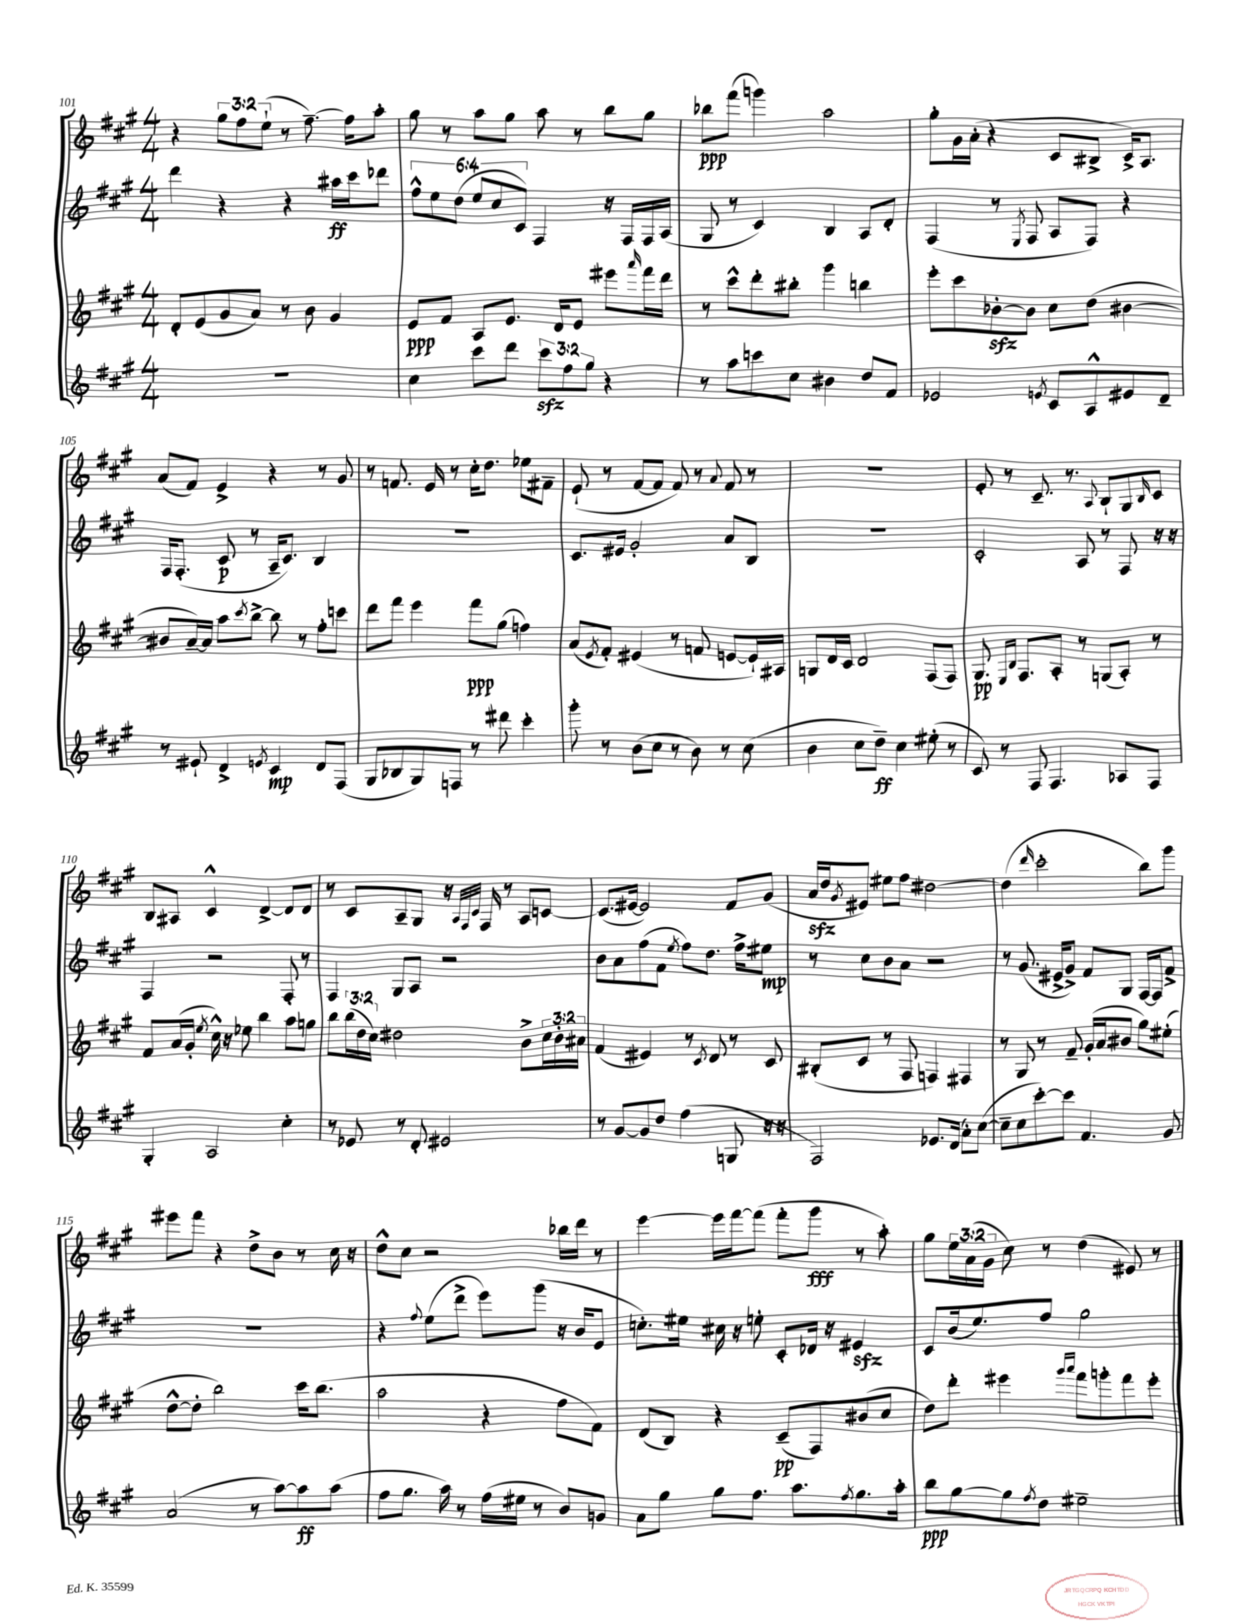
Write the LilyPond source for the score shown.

<<
\new StaffGroup <<
\new Staff = "s0" {
    \clef treble \key a \major \numericTimeSignature \time 4/4 \override Staff.TupletNumber.text = #tuplet-number::calc-fraction-text
    r4 \tuplet 3/2 { gis''8 fis''8 e''8-!( } r8 fis''8.~--) fis''16 a''8-. |
    gis''8 r8 a''8 gis''8 a''8 r8 b''8 gis''8 |
    bes''8\ppp fis'''8( g'''4) a''2 |
    gis''8-. gis'16 a'16-.( r4 cis'8 bis8-> cis'16->) a8. |
    a'8( fis'8) e'4-> r4 r8 gis'8 |
    r8 f'8. e'16 r8 cis''16-. d''8. ees''8 fis'8-- |
    e'8-!( r8 fis'8~ fis'8 fis'8) r8 \appoggiatura { a'8 } fis'8 r8 |
    R1 |
    e'8-. r8 cis'8.-- r8. \appoggiatura { a8 } b8-! gis8 \grace { b16 } cis'8 |
    b8 ais8 cis'4-^ d'4~-> d'8 d'8 |
    r8 cis'8 a8-- gis8 r16 \grace { a32 fis32 cis'32 } fis16 r8 a8 c'8~ |
    c'8.( eis'16~ eis'2) fis'8 gis'8( |
    a'16\sfz d''16 \acciaccatura { gis'8 } eis'8) eis''8 fis''8 dis''2~ |
    dis''4( \grace { d'''16 } cis'''2-. b''8) gis'''8 |
    eis'''8 fis'''8 r4 d''8-> b'8 r8 cis''16 r16 |
    d''8-^ cis''8 r2 bes''16 d'''16 r8 |
    e'''4~ e'''16 fis'''16~ fis'''8( fis'''8-. gis'''8\fff r8 a''8-.) |
    gis''8 \tuplet 3/2 { e''16 a'16( gis'16 } cis''8) r8 d''4( eis'8) r8 \bar "|." |
}
\new Staff = "s1" {
    \clef treble \key a \major \numericTimeSignature \time 4/4 \override Staff.TupletNumber.text = #tuplet-number::calc-fraction-text
    d'''4 r4 r4 ais''16\ff cis'''16 des'''8 |
    \tuplet 6/4 { fis''8-^ e''8 d''8( e''8 cis''8 cis'8) } fis4 r16 fis16 fis16 a16( |
    gis8 r8 cis'4) b4 a8 d'8-. |
    fis4( r8 \acciaccatura { e8 } fis8 a8 fis8) r4 |
    fis16 fis8.-.( cis'8\p r8 a16-- cis'8.) b4 |
    R1 |
    cis'8. eis'16 gis'2-. a'8 b8 |
    R1 |
    cis'2-. a8 r8 fis8 r16 r16 |
    fis4 r2 fis8-. r8 |
    fis4 gis8 a8 r2 |
    b'8 a'8 fis''8( fis'8 \acciaccatura { e''8 } fis''8) d''8. fis''16-> eis''8\mp |
    r8 cis''8 b'8 a'8 r2 |
    r8 gis'8.( eis'16-> gis'8->) fis'8 gis8 fis16~ fis16 fis'8-> |
    R1 |
    r4 \appoggiatura { fis''8 } e''8( d'''8-> e'''8) gis'''8( r16 b'16 e'8 |
    c''8.-.) eis''16 cis''16 r16 e''8-. cis'8-. des'16 r16 eis'4\sfz |
    cis'8 b'16( e''8.) fis''8 gis''2 \bar "|." |
}
\new Staff = "s2" {
    \clef treble \key a \major \numericTimeSignature \time 4/4 \override Staff.TupletNumber.text = #tuplet-number::calc-fraction-text
    d'8-. e'8( gis'8 a'8) r8 b'8 gis'4 |
    e'8\ppp fis'8 a8 e'8. d'16 e'8 eis'''8 \grace { a'''16 } fis'''16 d'''16 |
    r8 cis'''8-^ d'''8-. bis''8-. gis'''4 b''4 |
    e'''8-. cis'''8 bes'8~-.\sfz bes'8 cis''8 d''8( bis'4~ |
    bis'8 a'16~--) a'16 a''8 \acciaccatura { cis'''8 } b''8~-> b''8 r8 fis''8-. c'''8 |
    d'''8 fis'''8 e'''4 fis'''8\ppp gis''8( f''4) |
    a'8( \acciaccatura { e'8 } fis'8-.) eis'4( r8 f'8 e'8~ e'16-!) ais16 |
    g8 d'16 cis'16 d'2 fis8( fis8) |
    gis8.\pp \grace { e16 b16 } fis8. a8-. r8 g8( a8-.) r8 |
    fis'8 a'16( gis'16-. \acciaccatura { e''8 } cis''16-^) r16 ees''8 b''4 a''8 g''8 |
    b''8 \tuplet 3/2 { b''16( d''16 cis''16) } dis''2 b'8-> \tuplet 3/2 { cis''16 b'16-. ais'16 } |
    fis'4( eis'4) r8 \acciaccatura { cis'8 } d'8 r8 cis'8 |
    bis8-.( cis'8 r8 fis8 f4) fis4 |
    r8 gis8 r8 fis'8-- gis'16-.( a'16 bis'8 gis''8) eis''8-.( |
    d''8~-^ d''8-. b''2) cis'''16 b''8.( |
    a''2 r4 fis''8 fis'8) |
    d'8( b8) r4 cis'8--\pp( fis8) bis'8( cis''8 |
    d''8) d'''8-. eis'''4 \grace { gis'''16 a'''16 } fis'''8 g'''8-. fis'''8 eis'''8-. \bar "|." |
}
\new Staff = "s3" {
    \clef treble \key a \major \numericTimeSignature \time 4/4 \override Staff.TupletNumber.text = #tuplet-number::calc-fraction-text
    R1 |
    cis''4 cis'''8 d'''8 \tuplet 3/2 { cis'''8\sfz fis''8 gis''8 } r4 |
    r8 a''8 c'''8 cis''8 bis'4 d''8 fis'8 |
    ees'2 \acciaccatura { e'8 } cis'8 a8-^ eis'8 d'8-- |
    r8 eis'8-! d'4-> \acciaccatura { e'8 } cis'4\mp d'8 fis8( |
    gis8 bes8 gis8) f8 r8 dis'''8 cis'''4-. |
    gis'''8-. r8 b'8( cis''8 r8 b'8) r8 cis''8( |
    b'4 cis''8 d''8--\ff) cis''4 eis''8-.( r8 |
    cis'8) r8 fis8 fis4. aes8 fis8 |
    gis4-. a2 cis''4-. |
    r8 ees'8 r8 d'8-. eis'2 |
    r8 gis'8~ gis'8 d''8 fis''4( g8 r16 r16 |
    fis2) ees'8. d'16( a'8-.) cis''8~( |
    cis''8-- cis''8 cis'''8~-.) cis'''8 fis'4. gis'8 |
    a'2( r8 a''8~) a''8\ff a''8( |
    fis''8 gis''8. a''16) r8 fis''16( eis''16 r8 b'8) g'8 |
    a'8 gis''8 gis''8 fis''8. a''8. \acciaccatura { fis''8 } gis''8. a''16-. |
    b''8\ppp gis''8~ gis''8 \acciaccatura { fis''8 } d''8 eis''2-- \bar "|." |
}
>>
>>
\layout { \context { \Score currentBarNumber = #101 } }
